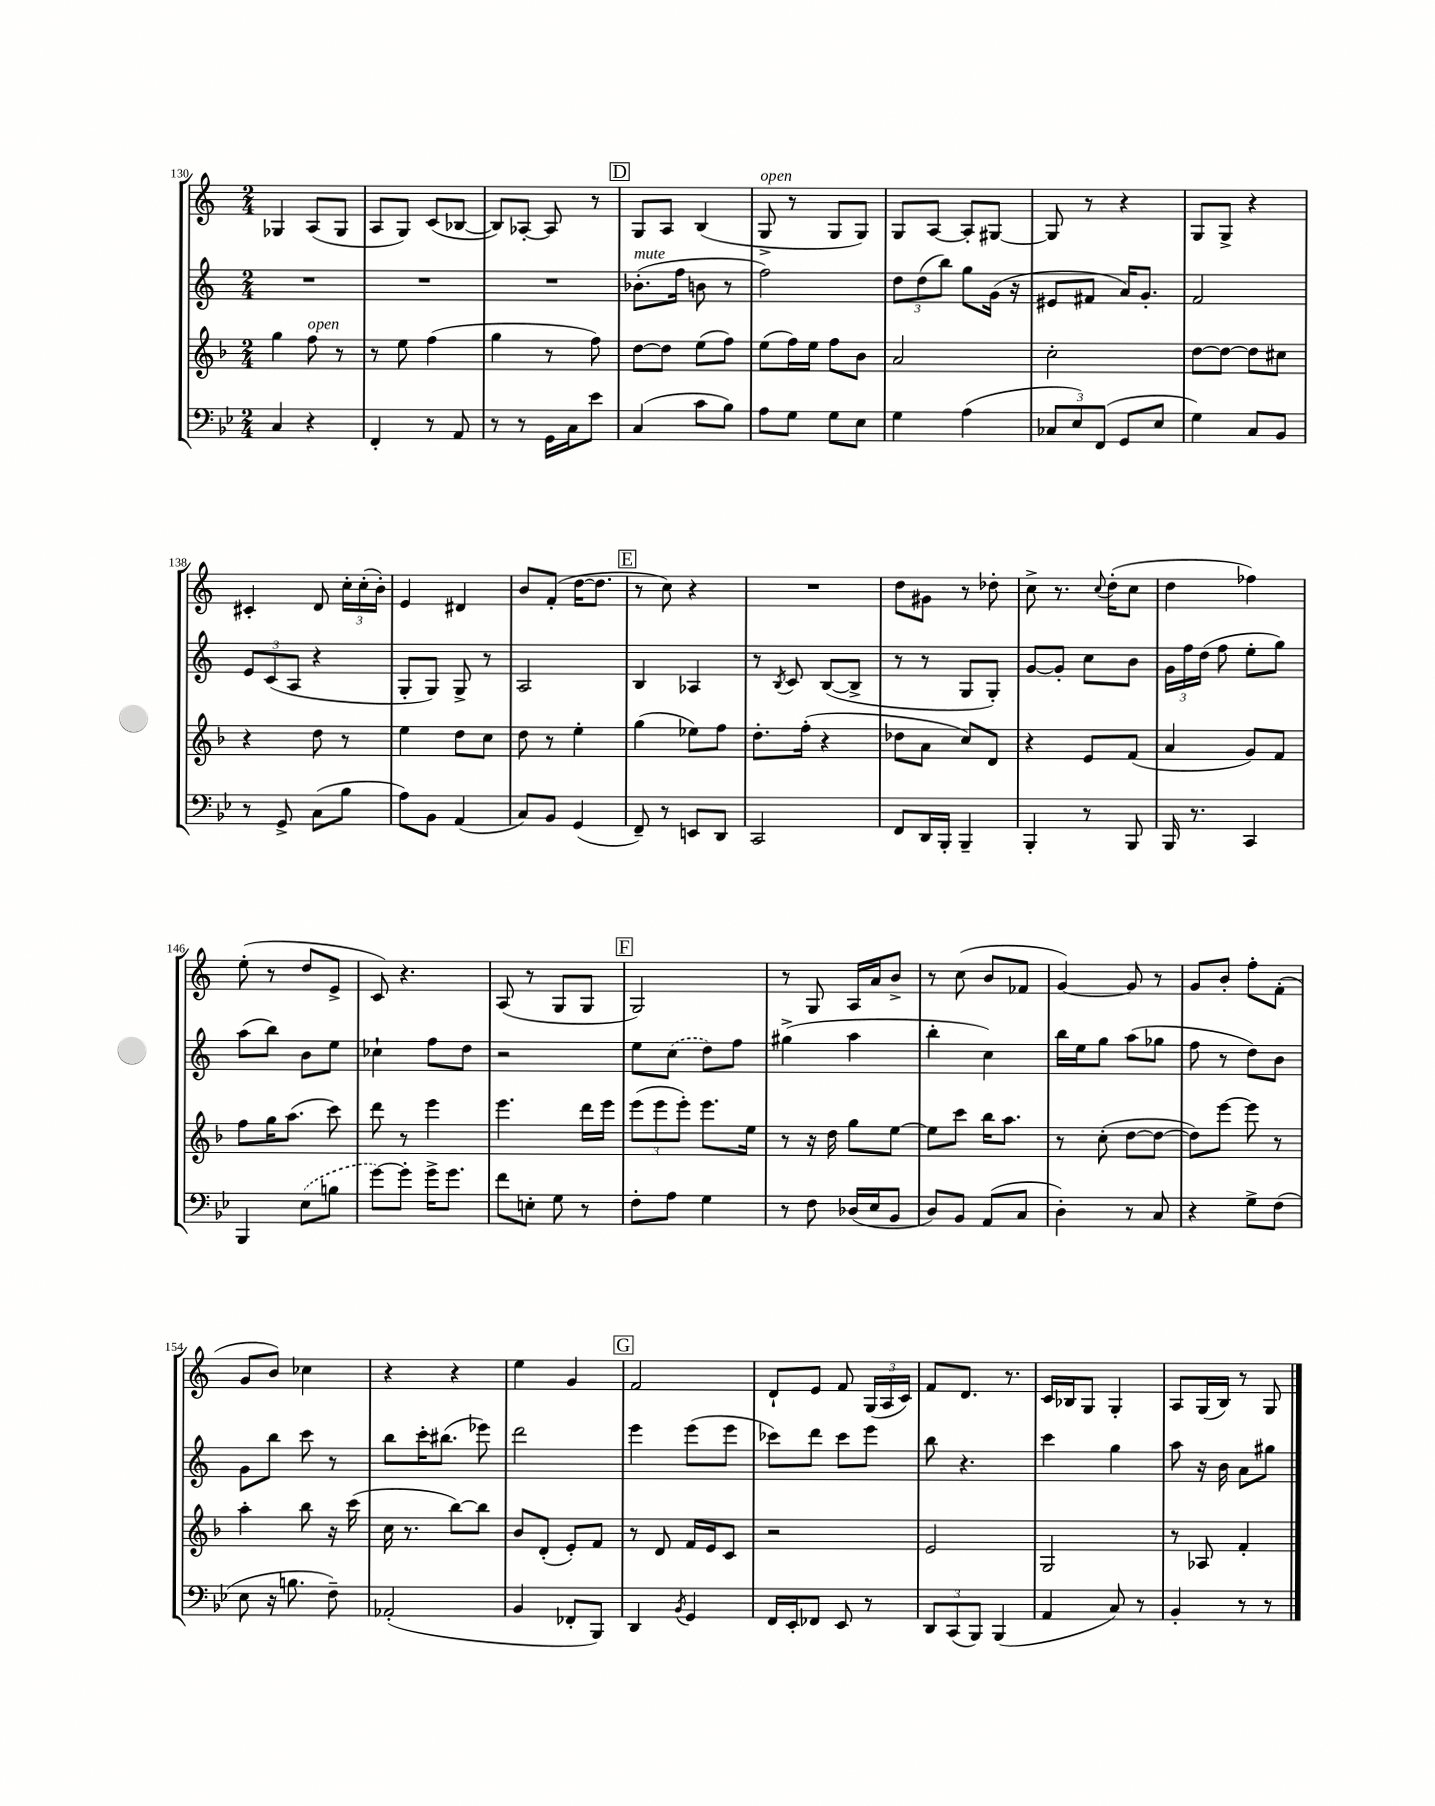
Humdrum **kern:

**kern	**kern	**kern	**kern
*staff4	*staff3	*staff2	*staff1
*clefF4	*clefG2	*clefG2	*clefG2
*k[b-e-]	*k[b-]	*k[]	*k[]
*M2/4	*M2/4	*M2/4	*M2/4
4C/	4gg\	2r	4G-/
4r	8ff\	.	(8A/L
.	8r	.	8G-/J
=	=	=	=
4FF'/	8r	2r	8A/L
.	8ee\	.	8G/J)
8r	(4ff\	.	(8c/L
8AA/	.	.	[8B-/J
=	=	=	=
8r	4gg\	2r	8B-/]L)
8r	.	.	[8A-'/J
16GG\LL	8r	.	8A-/]
16C\J	.	.	.
8e-\J	8ff\)	.	8r
=	=	=	=
(4C/	[8dd\L	(8.b-'\L	8G/L
.	8dd\]J	.	8A/J
.	.	16ff\Jk	.
8c\L	(8ee\L	8b\	(4B/
8B-\J)	8ff\J)	8r	.
=	=	=	=
8A\L	(8ee\L	2ff\)	8G^/
8G\J	16ff\L)	.	8r
.	16ee\JJ	.	.
8G\L	8ff\L	.	8G/L
8E-\J	8b-\J	.	8G/J)
=	=	=	=
4G\	2a/	12dd\L	8G/L
.	.	(12dd\	.
.	.	.	[8A/J
.	.	12bb\J)	.
(4A\	.	8gg\L	8A'/]L
.	.	(16g\Jk	[8G#/J
.	.	16r	.
=	=	=	=
12C-/L	2cc'\	8e#/L	8G#/]
12E-/)	.	.	.
.	.	8f#/J	8r
(12FF/J	.	.	.
8GG/L	.	16a/LK)	4r
.	.	8.g'/J	.
8E-/J	.	.	.
=	=	=	=
4G\)	[8dd\L	2f/	8G/L
.	8dd\_J	.	8G^/J
8C/L	8dd\]L	.	4r
8BB-/J	8cc#\J	.	.
=	=	=	=
8r	4r	12e/L	4c#'/
.	.	(12c/	.
8GG^/	.	.	.
.	.	12A/J	.
(8C\L	8dd\	4r	8d/
8B-\J	8r	.	24cc'\LL
.	.	.	(24cc'\
.	.	.	24b'\JJ)
=	=	=	=
8A\L)	4ee\	8G'/L	4e/
8BB-\J	.	8G/J)	.
(4AA/	8dd\L	8G^/	4d#/
.	8cc\J	8r	.
=	=	=	=
8C/L)	8dd\	2A/	8b/L
8BB-/J	8r	.	(8f'/J
(4GG/	4ee'\	.	[16dd\LK
.	.	.	8.dd\]J
=	=	=	=
8FF~/)	(4gg\	4B/	8r
8r	.	.	8cc\)
8EE/L	8ee-\L)	4A-/	4r
8DD/J	8ff\J	.	.
=	=	=	=
2CC/	8.dd'\L	8r	2r
.	.	8qB/	.
.	.	8c/	.
.	(16ff'\Jk	.	.
.	4r	([8B/L	.
.	.	8B^/]J	.
=	=	=	=
8FF/L	8dd-\L	8r	8dd\L
16DD/L	8a\J	8r	8g#\J
16BBB-'/JJ	.	.	.
4BBB-~/	8cc/L)	8G/L	8r
.	8d/J	8G'/J)	8dd-'\
=	=	=	=
4BBB-'/	4r	[8g/L	8cc^\
.	.	8g'/]J	8.r
8r	8e/L	8cc\L	.
.	.	.	8qqcc/
.	.	.	(16dd'\LK
8BBB-/	(8f/J	8b\J	8cc\J
=	=	=	=
16BBB-/	4a/	24g\LL	4dd\
.	.	24ff\	.
8.r	.	.	.
.	.	(24dd\JJ	.
.	.	8ff\	.
4CC/	8g/L)	8ee'\L	4ff-\)
.	8f/J	8gg\J)	.
=	=	=	=
4BBB-/	8ff\L	(8aa\L	(8ee'\
.	16gg\K	8bb\J)	8r
.	(8.aa\J	.	.
(8E-\L	.	8b\L	8dd/L
8B\J	8ccc\)	8ee\J	8e^/J
=	=	=	=
[8g\L)	8ddd\	4cc-`\	8c/)
8g'\]J	8r	.	4.r
16g^\LK	4eee\	8ff\L	.
8.g\J	.	.	.
.	.	8dd\J	.
=	=	=	=
8f\L	4.eee\	2r	(8A/
8E'\J	.	.	8r
8G\	.	.	8G/L
8r	16ddd\LL	.	8G/J
.	16eee\JJ	.	.
=	=	=	=
8F'\L	(12eee\L	8ee\L	2G/)
.	12eee\	.	.
8A\J	.	(8cc\J	.
.	12eee'\J)	.	.
4G\	8.eee\L	8dd\L)	.
.	.	8ff\J	.
.	16ee\Jk	.	.
=	=	=	=
8r	8r	(4gg#^\	8r
8F\	16r	.	8G/
.	16dd\	.	.
(16D-/LL	8gg\L	4aa\	16A/LL
16E-/J	.	.	16a/J
8BB-/J	[8ee\J	.	8b^/J
=	=	=	=
8D/L)	8ee\]L	4bb'\	8r
8BB-/J	8ccc\J	.	(8cc\
(8AA/L	16bb-\LK	4cc\)	8b/L
.	8.aa\J	.	.
8C/J	.	.	8f-/J
=	=	=	=
4D'\)	8r	16bb\LL	[4g/)
.	.	16ee\J	.
.	(8cc'\	8gg\J	.
8r	[8dd\L	(8aa\L	8g/]
8C/	8dd\_J	8gg-\J	8r
=	=	=	=
4r	8dd\]L)	8ff\	8g/L
.	[8eee\J	8r	8b'/J
8G^\L	8eee\]	8dd\L)	8ff'\L
(8F\J	8r	8b\J	(8f'\J
=	=	=	=
8E-\	4aa'\	8g\L	8g/L
16r	.	8bb\J	8b/J)
8.B\	.	.	.
.	8bb-\	8ccc\	4cc-\
8F~\)	16r	8r	.
.	(16ccc\	.	.
=	=	=	=
(2AA-'/	16cc\	8bb\L	4r
.	8.r	.	.
.	.	16ccc'\K	.
.	.	(8.bb#\J	.
.	[8bb-\L)	.	4r
.	8bb-\]J	8eee-\)	.
=	=	=	=
4BB-/	8b-/L	2ddd\	4ee\
.	(8d'/J	.	.
8FF-'/L	8e'/L)	.	4g/
8BBB-/J)	8f/J	.	.
=	=	=	=
4DD/	8r	4eee\	2f/
.	8d/	.	.
8qBB-/	.	.	.
4GG/	16f/LL	(8eee\L	.
.	16e/J	.	.
.	8c/J	8eee\J	.
=	=	=	=
16FF/LL	2r	8ccc-\L)	8d`/L
16EE-'/J	.	.	.
8FF-/J	.	8ddd\J	8e/J
8EE-/	.	8ccc-\L	8f/
8r	.	8eee\J	(24G/LL
.	.	.	24A/
.	.	.	24c/JJ)
=	=	=	=
12DD/L	2e/	8bb\	8f/L
(12CC/	.	.	.
.	.	4.r	8.d/J
12BBB-/J)	.	.	.
(4BBB-/	.	.	.
.	.	.	8.r
=	=	=	=
4AA/	2G/	4ccc\	16c/LL
.	.	.	16B-/J
.	.	.	8G/J
8C/)	.	4gg\	4G'/
8r	.	.	.
=	=	=	=
4BB-'/	8r	8aa\	8A/L
.	8A-/	16r	(16G/L
.	.	16b\	16B/JJ)
8r	4f'/	8a\L	8r
8r	.	8gg#\J	8G/
==	==	==	==
*-	*-	*-	*-
